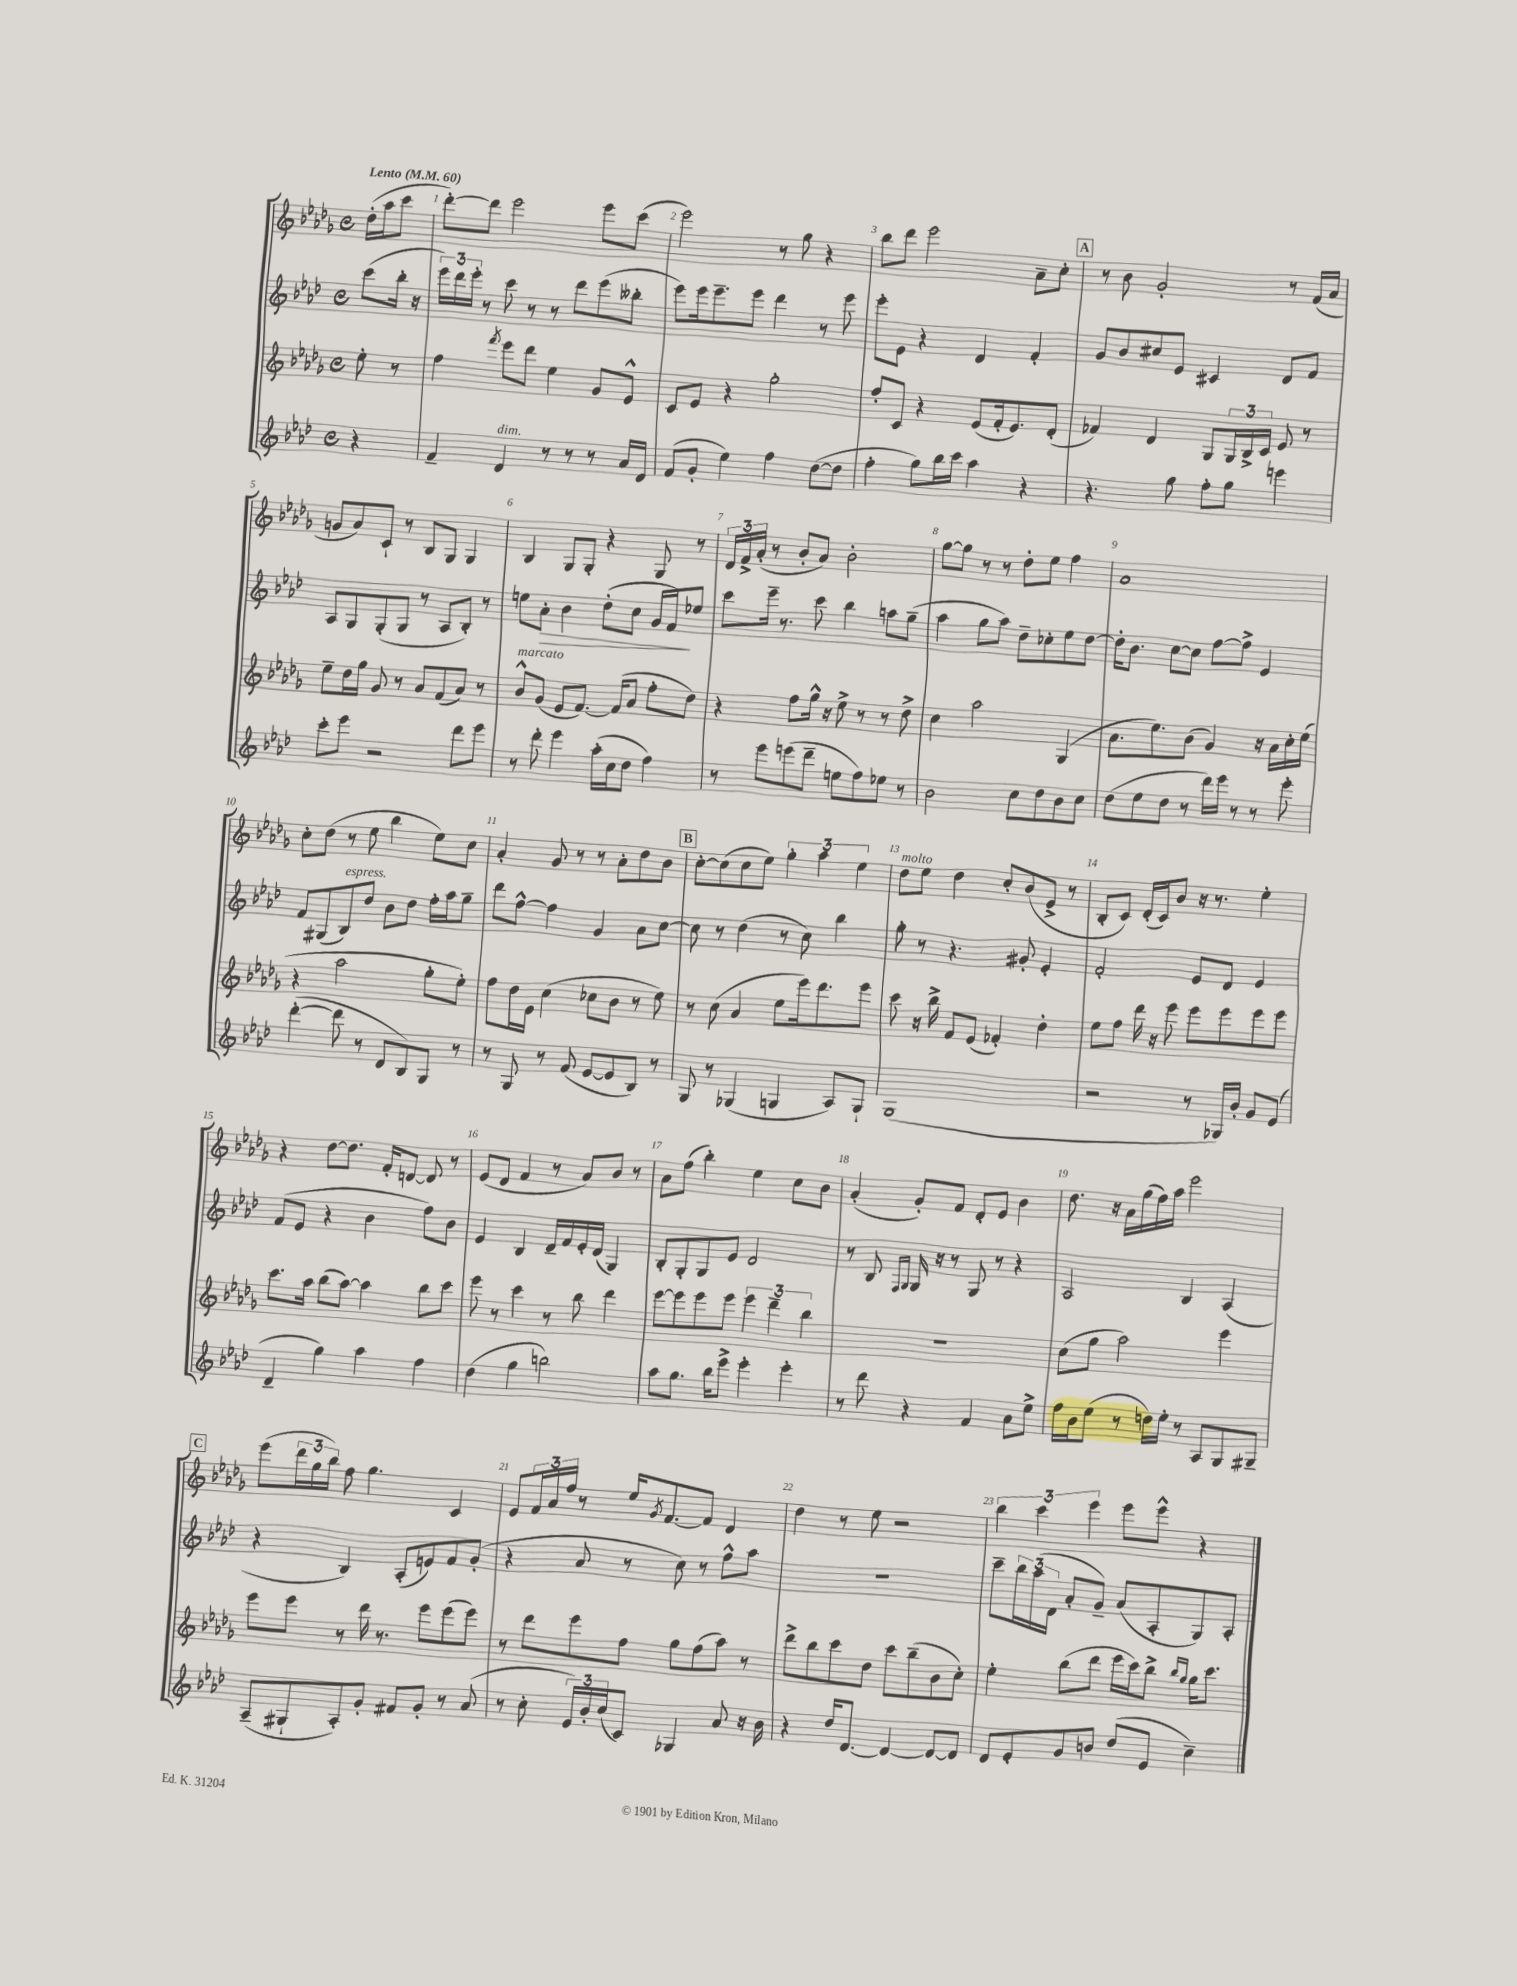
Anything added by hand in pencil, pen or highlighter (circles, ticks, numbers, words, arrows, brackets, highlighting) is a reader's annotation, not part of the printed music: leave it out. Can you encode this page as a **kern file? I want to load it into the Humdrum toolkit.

**kern	**kern	**kern	**kern
*staff4	*staff3	*staff2	*staff1
*clefG2	*clefG2	*clefG2	*clefG2
*k[b-e-a-d-]	*k[b-e-a-d-g-]	*k[b-e-a-d-]	*k[b-e-a-d-g-]
*M4/4	*M4/4	*M4/4	*M4/4
*met(c)	*met(c)	*met(c)	*met(c)
*MM60	*MM60	*MM60	*MM60
4r	8ee-'\	(8ccc\L	(16dd-'\LL
.	.	.	16aa-\J
.	8r	16bb-'\Jk	8ccc\J
.	.	16r	.
=	=	=	=
4f~/	4ff\	24eee-\LL)	[8ddd-'\L)
.	.	24ddd-\	.
.	.	24eee-'\JJ	.
.	.	8r	8ddd-\]J
.	8qfff/	.	.
4d-/	8eee-\L	8ccc\	2eee-\
.	8ddd-\J	8r	.
8r	4ee-\	8r	.
8r	.	8ddd-\L	.
8r	8g-/L	(8eee-\	8eee-\L
16a-/LL	8e-^^/J	8bb--'\J	(8ccc\J
16d-/JJ	.	.	.
=	=	=	=
(8f/L	8c/L	8eee-\L)	2eee-\)
8g'/J	8e-/J	16eee-\k	.
.	.	8.eee-~\	.
4ee-\)	4r	.	.
.	.	8eee-\J	.
4ff\	2gg-'\	4ddd-\	8r
.	.	.	8gg-\
([8dd-\L	.	8r	4r
8dd-\]J	.	8eee-\	.
=	=	=	=
4ff'\	8ff'/L	8eee-'\L	8bb-\L
.	8c/J	8e-\J	8ddd-\J
8gg\L)	4r	4r	2eee-\
16bb-\L	.	.	.
16ccc\JJ	.	.	.
4aa-\	(8e-/L	4d-/	.
.	16f'/k	.	.
.	8.e-/)	.	.
4r	.	4f'/	8a-~\L
.	(8d-'/J	.	8cc'\J
=	=	=	=
4.r	4f-/)	8g/L	8r
.	.	8b-/	8b-\
.	4d-/	8cc#/	2g-'/
8gg\	.	8e-/J	.
8ff'\L	8G-/L	4c#/	.
8gg\J	24G-/L	.	.
.	24B-^/	.	.
.	24c/JJ	.	.
4eee\	8e-/	8d-/L	8r
.	8r	8f/J	(16f/LL
.	.	.	16a-/JJ
=	=	=	=
8ccc'\L	8ee-~\L	8A-/L	8g/L
8eee-\J	16dd-\L	8G/	8a-/)
.	16gg-\JJ	.	.
2r	8g-/	(8G'/	8c`/J
.	8r	8G/J	8r
.	8a-/L	8r	8B-/L
.	(8f/	8A-/L	8G-/J
8ddd-\L	8a-/J)	8B-'/J)	4G-/
8eee-\J	8r	8r	.
=	=	=	=
8r	8b-^^/L	8ee\L	4B-/
8ddd-'\	(8g-/J	8a-'\J	.
4eee-\	8e-/L	4b-\	8G-/L
.	[8.f/J)	.	8G-'/J
(16aa-'\LL	.	(8dd-'\L	4r
16cc\J	(16f/]LK	.	.
8dd-\J	8a-/J	8cc\J	.
4ff\)	8ff'\L	16g/LL	8G-/
.	.	16f/J)	.
.	8dd-\J)	8ee-/J	8r
=	=	=	=
8r	4r	8ccc\L	24d-/LL
.	.	.	24f^/
.	.	.	(24a-'/JJ
8eee-\L	.	16eee-~\Jk	8r
.	.	8.r	.
(8eee\	8ff\L	.	8b-'/L
8ddd-~\J	16gg-^^\Jk	8ccc\	8a-/J)
.	16r	.	.
8ee\L	8ee-^\	4bb-\	2b-'\
8ff\)	8r	.	.
8ee-\J	8r	8aa\L	.
8r	8dd-^\	(8gg~\J	.
=	=	=	=
2b-\	4cc\	4aa-\	[8gg-\L
.	.	.	8gg-\]J
.	2aa-\	8gg\L	8r
.	.	8aa-\J)	8r
8cc\L	.	8dd-~\L	8dd-'\L
8dd-\	.	8cc-'\	8ee-\J
8b-\	(4G-/	8ee-\	4ff\
8cc\J	.	[8dd-\J	.
=	=	=	=
(8dd-\L	8.a-\L	16dd-'\]LK	1a-
.	.	8.b-\J	.
8ee-\	.	.	.
.	8.ee-\)	.	.
8dd-\J	.	[8cc\L	.
8r	(8b-\J	8cc\]J	.
16ddd-\LL)	4g-/)	[8ff\L	.
16eee-\JJ	.	.	.
8r	.	8ff^\]J	.
8r	16r	4e-/	.
.	16a-\LL	.	.
8eee-'\	16cc'\	.	.
.	(16ee-\JJ	.	.
=	=	=	=
([4ddd-'\	4r	8f/L	8cc'\L
.	.	(8G#/	(8dd-\J
8ddd-\]	2aa-\	8B-/)	8r
8r	.	8dd-/J	8ee-\
8d-/L	.	8b-\L	4bb-\
8B-/)	.	8dd-\J	.
8G/J	8gg-'\L	16ff'\LL	8ee-\L)
.	.	16aa-\J	.
8r	8ee-'\J)	8gg~\J	8cc\J
=	=	=	=
8r	8ff\L	8ddd-\L	4a-'/
8G/	16dd-\L	[8ff^^\J	.
.	16e-\JJ	.	.
8r	(4cc\	4ff\]	8g-/
(8f/	.	.	8r
[8e-/L	8cc-\L	4g/	8r
8e-/]	8b-\J	.	8a-'\L
8B-/J)	8r	8a-\L	8dd-\
8r	8ee-\)	[8cc\J	8b-\J
=	=	=	=
8G/	8r	8cc\]	[8cc'\L
8r	(8cc\	8r	(8cc\]
(4G-/	4a-/	(4dd-\	8cc\
.	.	.	8ee-\J)
4G/	8ee-\L	8r	6gg-'\
.	16eee-\k)	8cc\)	.
.	.	.	6aa-\
.	8.ddd-\	.	.
8A-/L)	.	4bb-\	.
.	.	.	6ee-\
8G`/J	8eee-\J	.	.
=	=	=	=
(1G	8ccc\	8gg'\	8dd-\L
.	16r	8r	8ee-\J
.	16bb-^\	.	.
.	8f/L	4.r	4dd-\
.	(8e-/J	.	.
.	4f-'/)	.	8cc'/L
.	.	8g#'/	(8b-/
.	4dd-'\	4e-'/	8e-^/J
.	.	.	8r
=	=	=	=
2r	8ee-\L	2f'/	8B-'/L
.	8ff\J	.	8c/J)
.	16ddd-\	.	(16d-'/LL
.	16r	.	16c/J)
.	8eee-\	.	8b-/J
8r	8eee-\L	8e-/L	16r
.	.	.	8.r
16G-/LL)	8eee-\	8d-/J	.
16b-'/JJ	.	.	.
8g/L	8eee-\	4e-/	4ee-'\
(8e-/J	8eee-\J	.	.
=	=	=	=
4d-~/	8.ccc\L	(8f/L	4r
.	.	8e-/J	.
.	16aa-\Jk	.	.
4gg\)	(8bb-\L	4r	[8dd-\L
.	[8aa-\J)	.	8.dd-\]J
4aa-\	4aa-\]	4b-\	.
.	.	.	16f'/LK
.	.	.	[8d/J
4ff\	8bb-\L	8ff\L)	8d/]
.	8ccc\J	8b-\J	8r
=	=	=	=
(4dd-\	8eee-\	4e-/	(8e-/L
.	8r	.	8d-/J
4gg\	4ccc\	4B-/	4f/
2bb\)	8r	16d-~/LL	8r
.	.	16f/	.
.	8bb-\	16e-'/	8a-/L)
.	.	(16d-/JJ	.
.	4ddd-\	4G/)	8b-/J
.	.	.	8r
=	=	=	=
8aa-\L	[8eee-\L	8B-'/L	8a-\L
8.gg\J	8eee-\]	8G'/	(8ff\J
.	8eee-\	8G/	4bb-'\)
16bb-\LK	.	.	.
8eee-^\J	8eee-\J	8e-/J	.
4eee-'\	6eee-\	2d-/	4ee-\
.	6ddd-~\	.	.
4eee-'\	.	.	8cc\L
.	6bb-\	.	.
.	.	.	8b-\J
=	=	=	=
8r	1r	8r	(4a-'/
8ddd-\	.	8B-/	.
.	.	16qqF/LL	.
.	.	16qqG/JJ	.
4r	.	16G/	8g-'/L)
.	.	16r	.
.	.	8r	8f/J
4f/	.	8G/	8d-'/L
.	.	8r	8e-/J
8a-\L	.	4r	4b-\
8ee-^\J	.	.	.
=	=	=	=
16ff\LL	(8cc\L	2A-/	8.dd-\
16b-\J	.	.	.
(8ee-\J	8gg-\J	.	.
.	.	.	16r
8r	2aa-\)	.	16a-\LL
.	.	.	(16gg-\
16dd\LL)	.	.	16ff\)
16ee-'\JJ	.	.	16aa-\JJ
8r	.	4B-/	2eee-\
8A-/L	.	.	.
8G/	4eee-\	(4A-/	.
8G#~/J	.	.	.
=	=	=	=
(8A-~/L	8eee-\L	4r	(8eee-\L
8G#`/	8eee-\J	.	24ddd-\L
.	.	.	24gg-\
.	.	.	24bb-\JJ)
8A-'/)	8r	4B-/)	8ff\
8g'/J	16ddd-\	.	4.gg-\
.	8.r	.	.
8f#/L	.	(8A-'/L	.
8g'/J	8eee-\L	8e/)	.
8r	(8eee-\	8f/	4c/
(8a-/	8eee-\J)	(8g'/J	.
=	=	=	=
8r	8r	4r	8e-/L
8cc'\	8ddd-\L	.	24f/L
.	.	.	24a-/
.	.	.	24ff/JJ
24e-/LL)	8eee-\	8a-/	8r
24b-'/	.	.	.
(24cc/J	.	.	.
8c/J)	8ff\J	8r	16ee-/LK
.	.	.	8qg-/
.	.	.	[8.f/
4G-/	8gg-\L	8cc\)	.
.	(8ff\	8r	8f/]J
8a-/	8aa-\J)	8ff^^\L	4d-/
16r	8r	8aa-\J	.
16b-\	.	.	.
=	=	=	=
4r	8ddd-^\L	1r	4dd-\
.	8bb-\	.	.
16dd-/LK	8ccc\	.	8r
[8.d-/J	.	.	.
.	8dd-\J	.	8ee-\
4d-/_	8ccc\L	.	2r
.	(8bb-~\	.	.
8d-/_L	8b-\	.	.
8d-/]J	8cc'\J)	.	.
=	=	=	=
8d-/L	4ee-'\	8ccc~\L	6bb-\
8e-'/	.	24bb-\L	.
.	.	(24aa-\	6ccc\
.	.	24d-\JJ	.
8g/	(8bb-\L	8a-'/L	.
.	.	.	6eee-\
8b/J	8ddd-\J	8g~/J)	.
(8dd-/L	16eee-\LL	(8a-/L	8eee-\L
.	16ccc\J)	.	.
8e-/J	8bb-^\J	8A-'/	8eee-^^\J
.	16qqbb-/LL	.	.
.	16qqgg-/JJ	.	.
4cc~\)	16gg-\LK	8G/)	4r
.	8.ccc\J	.	.
.	.	8A-'/J	.
==	==	==	==
*-	*-	*-	*-
